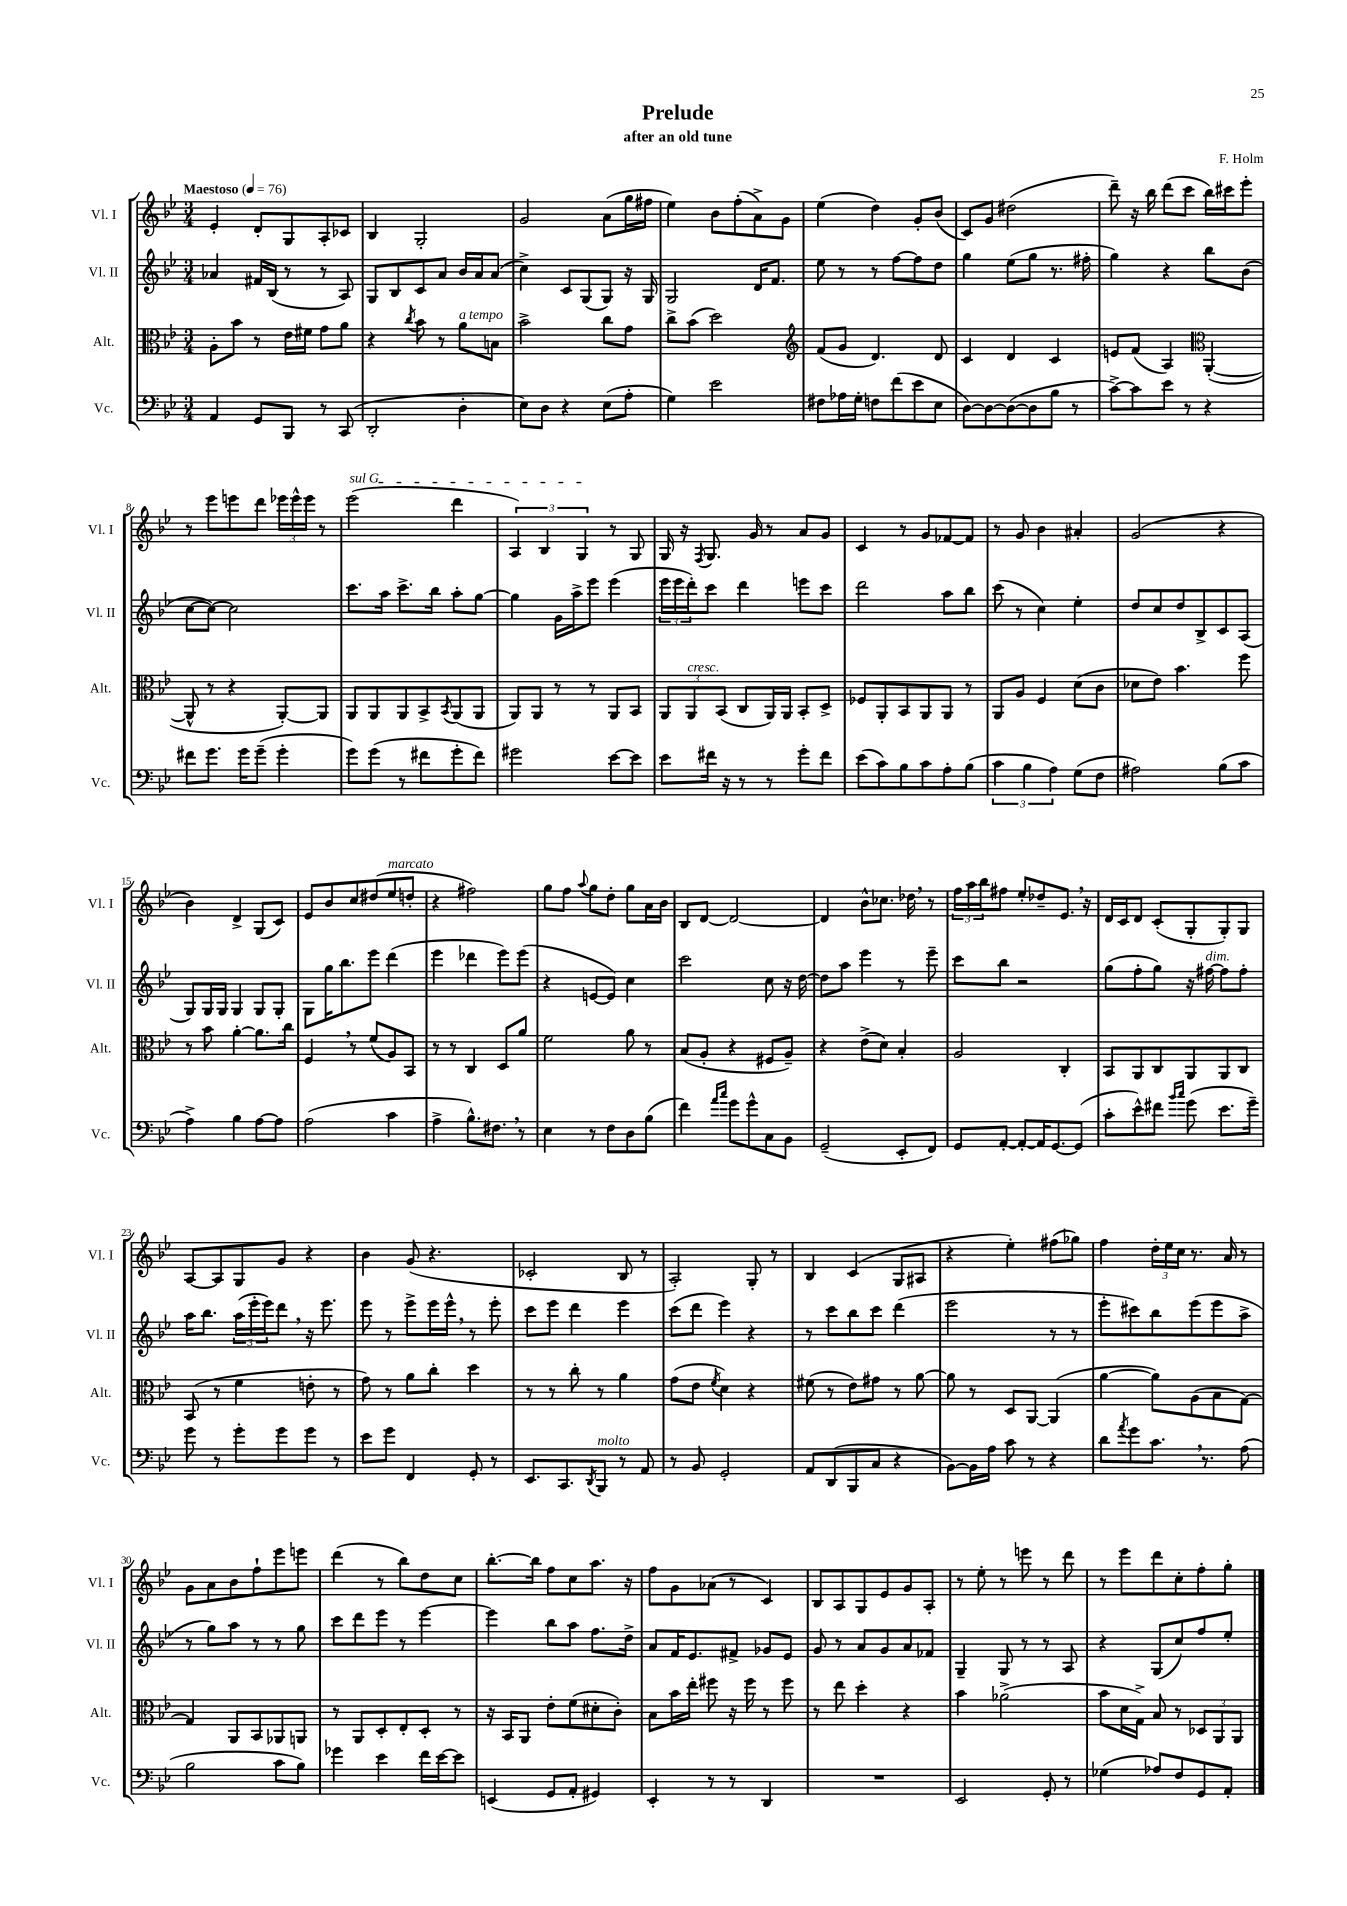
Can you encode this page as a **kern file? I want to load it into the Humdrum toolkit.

**kern	**kern	**kern	**kern
*staff4	*staff3	*staff2	*staff1
*clefF4	*clefC3	*clefG2	*clefG2
*k[b-e-]	*k[b-e-]	*k[b-e-]	*k[b-e-]
*M3/4	*M3/4	*M3/4	*M3/4
*MM76	*MM76	*MM76	*MM76
4AA	8A'	4a-	4e-'
.	8b-	.	.
8GG	8r	16f#	8d'
.	.	(16B-	.
8BBB-	16e-	8r	8G
.	16f#	.	.
8r	8g	8r	8A'
(8CC	8a	8A)	8c-
=	=	=	=
2DD'	4r	8G	4B-
.	.	8B-	.
.	8qcc	.	.
.	8b-	8c	2G'
.	8r	8a	.
4D'	8a	16b-	.
.	.	16a	.
.	8B	(8a	.
=	=	=	=
8E-)	2b-^	4cc^)	2g
8D	.	.	.
4r	.	8c	.
.	.	(8G	.
(8E-	8cc	8G)	(8a
8A'	8g	16r	16gg
.	.	16G	16ff#
=	=	=	=
4G)	8cc^	2G	4ee-)
.	(8b-	.	.
2e-	2dd)	.	8b-
.	.	.	(8ff'
.	.	16d	8a^)
.	.	8.f	.
.	.	.	8g
=	=	=	=
*	*clefG2	*	*
8F#	(8f	8ee-	(4ee-
16A-	8g	8r	.
16G'	.	.	.
8F	4.d)	8r	4dd)
(8f	.	[8ff	.
8e-	.	8ff]	8g'
8E-	8d	8dd	(8b-
=	=	=	=
[8D)	4c	4gg	8c)
8D_	.	.	8g
(8D_	4d	(8ee-	(2dd#
8D]	.	8gg	.
8B-	4c	8.r	.
8r	.	.	.
.	.	16ff#'	.
=	=	=	=
[8c^)	8e	4gg)	8ddd~)
8c]	(8f	.	16r
.	.	.	16bb-
8e-	4A)	4r	(8ddd
8r	.	.	8ccc
*	*clefC3	*	*
4r	([4AA'	8bb-	16bb-)
.	.	.	16ccc#
.	.	(8b-	8eee-'
=	=	=	=
8f#	8AA^^]	[8cc	8r
8.g	8r	8cc_)	8eee-
.	4r	2cc]	8eee
16g	.	.	.
(8g~	.	.	8ddd
4g'	[8AA')	.	24eee-
.	.	.	24eee-^^
.	.	.	24eee-
.	8AA]	.	8r
=	=	=	=
8g)	8AA	8.ccc	(2eee-
(8g	8AA	.	.
.	.	16aa	.
8r	8AA	8.ccc^	.
8f#	8BB-^	.	.
.	.	16bb-	.
.	8qBB-	.	.
8g'	(8AA	8aa'	4ddd
8f#)	8AA	[8gg	.
=	=	=	=
2g#	8AA)	4gg]	6A)
.	8AA	.	.
.	.	.	6B-
.	8r	16g	.
.	.	16aa^	.
.	.	.	6G
.	8r	8eee-	.
[8e-	8AA	(4eee-	8r
8e-]	8BB-	.	8G
=	=	=	=
8e-	12AA	24eee-	16G
.	.	24eee-	.
.	.	.	16r
.	12AA	24ddd')	.
.	.	.	8qF
16f#	.	8ccc	8.G
.	(12BB-	.	.
16r	.	.	.
8r	8C	4ddd	.
.	.	.	16g
8r	16AA)	.	8r
.	16AA	.	.
8g'	8BB-'	8eee	8a
8f#	8D^	8ccc	8g
=	=	=	=
(8e-	8F-	2ddd	4c
8c)	8AA'	.	.
8B-	8BB-	.	8r
8c	8AA	.	8g
8A'	8AA	8aa	[8f-
(8B-	8r	8bb-	8f-]
=	=	=	=
6c	8AA	(8ccc	8r
.	8A	8r	8g
6B-	.	.	.
.	4F	4cc)	4b-
6A)	.	.	.
(8G	(8d	4ee-'	4a#'
8F	8c	.	.
=	=	=	=
2A#)	8d-	8dd	(2g
.	8e-)	8cc	.
.	4.b-	8dd	.
.	.	8B-^	.
(8B-	.	8c	4r
8c	8ff	(8A	.
=	=	=	=
4A^)	8r	8G)	4b-)
.	8b-	16G	.
.	.	16G	.
4B-	[4a'	4G	4d^
[8A	8.a]	8G	(8G
8A]	.	8G'	8c)
.	16cc	.	.
=	=	=	=
(2A	4F	8G	8e-
.	.	16gg	8b-
.	.	8.bb-	.
.	8r	.	8cc
.	(8f	8eee-	(8dd#
4c	8A)	(4ddd	8ee-
.	8BB-	.	8dd'
=	=	=	=
4A^	8r	4eee-	4r
.	8r	.	.
8.B-^^)	4C	4ddd-	2ff#)
8.F#	.	.	.
.	8D	8eee-)	.
8r	8a	(8eee-	.
=	=	=	=
4E-	2f	4r	8gg
.	.	.	8ff
.	.	.	8qqaa
8r	.	[8e	8gg
8F	.	8e])	8dd'
8D	8a	4cc	8gg
(8B-	8r	.	16a
.	.	.	16b-
=	=	=	=
4f)	(8B-	2ccc	8B-
.	8A'	.	[8d
16qqa	.	.	.
16qqcc	.	.	.
8g	4r	.	2d_
8g^^	.	.	.
8C	8F#	8cc	.
8BB-	8A~)	16r	.
.	.	[16dd	.
=	=	=	=
(2GG~	4r	8dd]	4d]
.	.	8aa	.
.	(8e-^	4eee-	8b-^^
.	8d)	.	8.cc-
8EE-'	4B-'	8r	.
.	.	.	16dd-
8FF)	.	8eee-~	8r
=	=	=	=
8GG	2A	8ccc	24ff
.	.	.	24aa
.	.	.	24bb-
[8AA'	.	8bb-	8ff#
8AA'_	.	2r	8ee-'
16AA]	.	.	8dd-~
[8.GG	.	.	.
.	4C'	.	8.e-
(8GG]	.	.	.
.	.	.	16r
=	=	=	=
8c'	8BB-	(8gg	16d
.	.	.	16c
8e-^^)	8AA	8ff'	8d
8f#	8C	8gg)	(8c'
16qqb-	.	.	.
16qqcc	.	.	.
(8g	8AA	16r	8G'
.	.	[16ff#	.
8.e-	8AA	8ff#]	8G')
.	8C	8ff#'	8G
16g~)	.	.	.
=	=	=	=
8g	(8BB-	16aa	[8A
.	.	8.bb-	.
8r	8r	.	8A]
8g'	4f	(24aa	8G
.	.	24eee-'	.
.	.	24eee-)	.
8g	.	8ddd	8g
8g	8e'	16r	4r
.	.	8.eee-	.
8r	8r	.	.
=	=	=	=
8e-	8g)	8eee-	4b-
8g	8r	8r	.
4FF	8a	8eee-^	(8g
.	8cc'	16eee-	4.r
.	.	16eee-^^	.
8GG'	4dd	8r	.
8r	.	8eee-'	.
=	=	=	=
8.EE-	8r	8ccc	2c-'
.	8r	8eee-	.
8.CC	.	.	.
.	8cc'	4ddd	.
8qDD	.	.	.
8BBB-	8r	.	.
8r	4a	4eee-	8B-
8AA	.	.	8r
=	=	=	=
8r	(8g	(8ccc	2A')
8BB-	8e-	8ddd	.
.	8qf	.	.
2GG'	4d)	4eee-)	.
.	4r	4r	8G'
.	.	.	8r
=	=	=	=
8AA	(8f#	8r	4B-
(8DD	8r	8ccc	.
8BBB-	8e-)	8bb-	(4c
8C	8g#	8ccc	.
4r	8r	(4ddd	8G
.	[8a	.	8A#
=	=	=	=
[8BB-)	8a]	2eee-	4r
16BB-]	8r	.	.
16A	.	.	.
8c	8D	.	4ee-')
8r	[8AA	.	.
4r	(4AA]	8r	(8ff#
.	.	8r	8gg-)
=	=	=	=
8d	[4a	8eee-'	4ff
8qa	.	.	.
8g	.	8ccc#)	.
8.c	8a])	8bb-	24dd'
.	.	.	24ee-
.	.	.	24cc
.	(8A	(8eee-	8.r
8.r	.	.	.
.	8B-	8eee-	.
.	.	.	16a
(8A	[8G)	8aa^	8r
=	=	=	=
2B-	4G]	8r	8g
.	.	8gg)	8a
.	8AA	8aa	8b-
.	8BB-	8r	8ff`
8c	8AA-	8r	8eee-
8B-)	8AA	8gg	8eee
=	=	=	=
4g-	8r	8ccc	(4ddd
.	8AA	8ddd	.
4e-	8D'	8eee-	8r
.	8E-'	8r	8bb-)
16f	8D'	[4eee-	8dd
[16e-	.	.	.
8e-]	8r	.	8cc
=	=	=	=
(4EE	16r	4eee-]	[8.bb-'
.	16BB-	.	.
.	8AA	.	.
.	.	.	16bb-]
8GG	8e-'	8bb-	8ff
8AA'	(8f	8aa	8cc
4GG#)	8d#'	8.ff	8.aa
.	8c')	.	.
.	.	16dd^	16r
=	=	=	=
4EE-'	8B-	8a	8ff
.	16b-	16f	8g
.	16ee-'	8.e-	.
8r	8ff#	.	(8a-
8r	16r	8f#^	8r
.	16ff#	.	.
4DD	8r	8g-	4c)
.	8ff#	8e-	.
=	=	=	=
2.r	8r	8g	8B-
.	8ee-	8r	8A
.	4dd'	8a	8G
.	.	8g	8e-
.	4r	8a	8g
.	.	8f-	8A'
=	=	=	=
2EE-	4b-	4G~	8r
.	.	.	8ee-'
.	(2a-^	8G	8r
.	.	8r	8eee
8GG'	.	8r	8r
8r	.	8A	8ddd
=	=	=	=
(4G-	8b-	4r	8r
.	16d	.	8eee-
.	16G^)	.	.
8A-)	8B-	(8G	8ddd
8F	8r	8cc)	8cc'
8GG	12D-	8ff	8ff'
.	12AA	.	.
8AA'	.	8ee-'	8gg'
.	12AA	.	.
==	==	==	==
*-	*-	*-	*-
